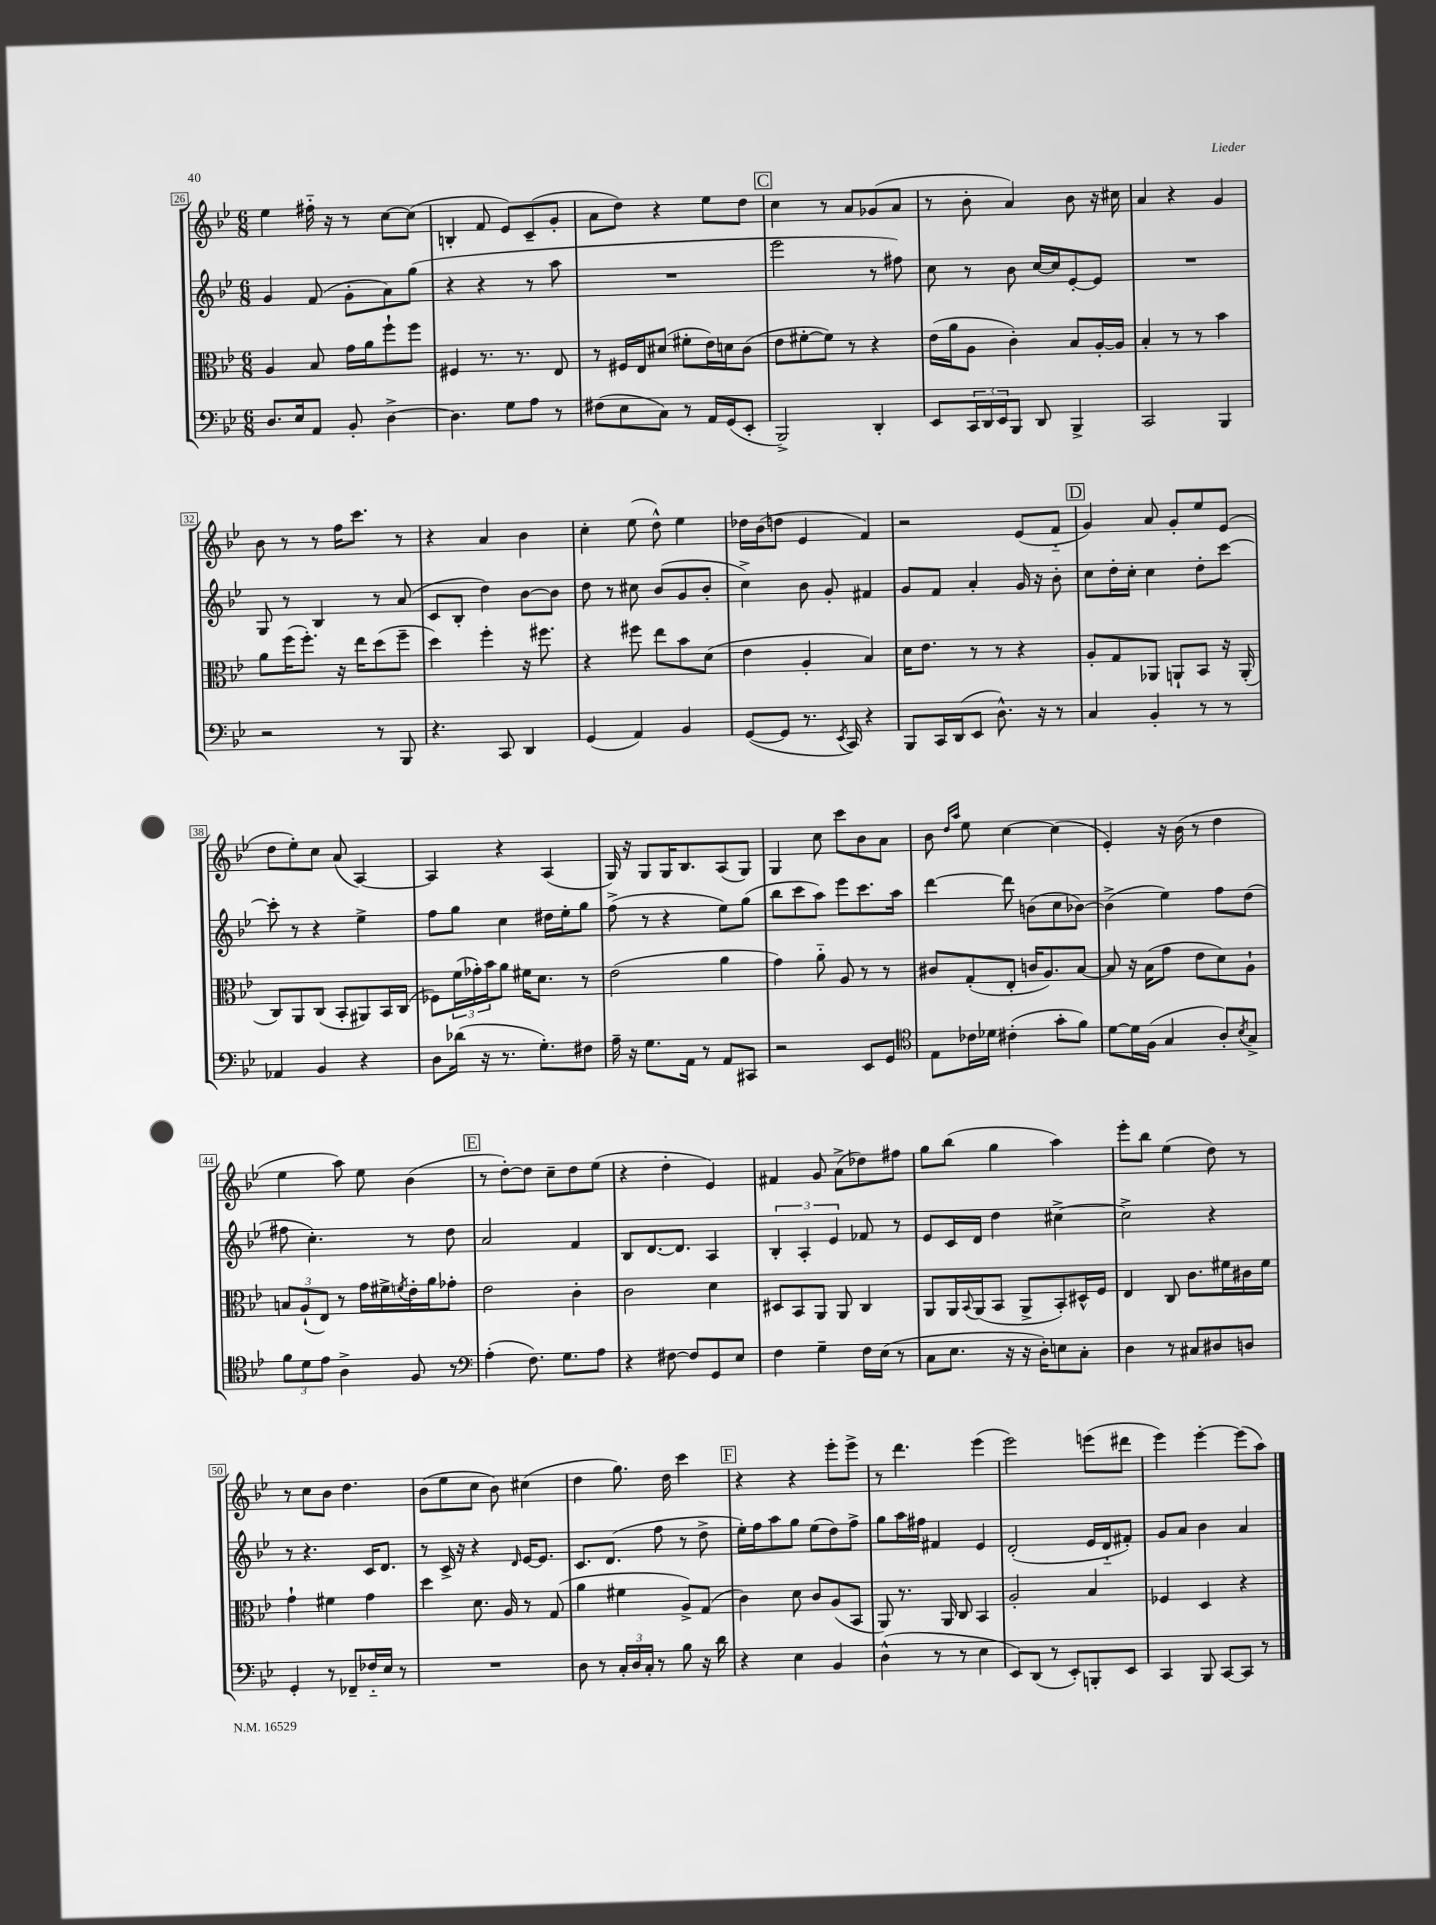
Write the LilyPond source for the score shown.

<<
\new StaffGroup <<
\new Staff = "s0" {
    \clef treble \key bes \major \numericTimeSignature \time 6/8
    ees''4 fis''16-_ r16 r8 c''8~ c''8( |
    b4-. f'8 ees'8) c'8--( g'8-. |
    a'8 d''8) r4 ees''8 d''8 |
    \mark \markup { \box "C" } c''4 r8 a'8 ges'8( a'8 |
    r8 bes'8-. a'4) bes'8 r16 cis''16 |
    a'4 r4 g'4 |
    bes'8 r8 r8 f''16 c'''8. r8 |
    r4 a'4 bes'4 |
    c''4-. ees''8( d''8-^) ees''4 |
    des''16 bes'16( d''8 ees'4 f'4) |
    r2 ees'8( f'8-_ |
    \mark \markup { \box "D" } g'4) a'8 g'8-. ees''8 ees'8( |
    d''8 ees''8-.) c''8 a'8( a4~) |
    a4 r4 a4( |
    g16) r16 g8 g16 bes8. a8( g8) |
    g4 c''8 c'''8 bes'8 a'8 |
    bes'8 \grace { d''16 a''16 } ees''8 c''4~ c''4( |
    ees'4-.) r16 bes'16( r8 d''4 |
    ees''4 a''8) ees''8 bes'4( |
    \mark \markup { \box "E" } r8 d''8~-.) d''8 c''8-- d''8 ees''8( |
    r4 d''4-. ees'4) |
    fis'4 g'8 a'8->( des''8) fis''8 |
    g''8 bes''8( g''4 a''4) |
    ees'''8-. bes''8 ees''4( d''8) r8 |
    r8 c''8 bes'8 d''4. |
    bes'8( ees''8 c''8 bes'8) cis''4( |
    d''4 g''8.) d''16 c'''4 |
    \mark \markup { \box "F" } r4 r4 ees'''8-. ees'''8-> |
    r8 d'''4. ees'''4( |
    ees'''2) e'''8( dis'''8 |
    ees'''4) ees'''4~-. ees'''8( a''8) \bar "|." |
}
\new Staff = "s1" {
    \clef treble \key bes \major \numericTimeSignature \time 6/8
    g'4 f'8( g'8-. a'8) g''8( |
    r4 r4 r8 a''8 |
    R2. |
    \mark \markup { \box "C" } ees'''2 r8 fis''8) |
    c''8 r8 bes'8 c''16~ c''16 ees'8~-. ees'8 |
    R2. |
    g8 r8 bes4 r8 a'8( |
    c'8 bes8-. d''4) bes'8~ bes'8 |
    d''8 r8 cis''8 bes'8( g'8 bes'8-. |
    c''4->) bes'8 g'8-. fis'4 |
    g'8 f'8 a'4-. g'16 r16 bes'8-. |
    \mark \markup { \box "D" } c''8 d''16-. c''16-. c''4 d''8-. c'''8~ |
    c'''8-. r8 r4 ees''4-> |
    f''8 g''8 c''4 dis''16 ees''16-. g''8 |
    f''8->( r8 r4 ees''8) g''8( |
    bes''8 c'''8 a''8) ees'''8 c'''8. a''16 |
    d'''4~ d'''8 b'8( c''8 bes'8~) |
    bes'4->( ees''4) f''8 d''8( |
    fis''8 c''4.-.) r8 d''8 |
    \mark \markup { \box "E" } a'2 f'4 |
    bes8 d'8.~ d'8. a4 |
    \tuplet 3/2 { bes4-. a4-. ees'4 } fes'8 r8 |
    ees'8 c'16 d'16 d''4 cis''4~-> |
    cis''2-> r4 |
    r8 r4. c'16 d'8. |
    r8 c'16-> r16 r4 \grace { d'16 } ees'16~ ees'8. |
    c'8. d'8.( f''8 r8 d''8-> |
    \mark \markup { \box "F" } ees''16-.) f''16 a''8 g''8 ees''8( d''8) f''8-> |
    g''8 a''16 fis''16 fis'4 ees'4 |
    d'2-.( ees'16 d'16-_ fis'8-.) |
    g'8 a'8 bes'4 a'4 \bar "|." |
}
\new Staff = "s2" {
    \clef alto \key bes \major \numericTimeSignature \time 6/8
    a4 bes8 g'16 a'16 f''8-! f''8 |
    fis4 r8. r8. ees8 |
    r8 fis16 ees16 dis'8( fis'8-. ees'16) d'16 c'8( |
    \mark \markup { \box "C" } ees'8 fis'8~-. fis'8) r8 r4 |
    ees'16( a'16 a8 c'4-.) bes8 a16~-. a16 |
    bes4-. r8 r8 bes'4 |
    a'8 f''16( f''8.-.) r16 ees''16 d''8( f''8-- |
    d''4) f''4-. r16 fis''8. |
    r4 fis''8 ees''8 bes'8 d'8( |
    ees'4 a4-. bes4) |
    d'16 ees'8. r8 r8 r4 |
    \mark \markup { \box "D" } a8-. g8 aes,8 a,8-! bes,8 r16 a,16-.( |
    c8) a,8 c8( bes,8-. ais,8) bes,16 c16( |
    fes8) \tuplet 3/2 { f'16( ges'16-.) bes'16 } a'8 fis'16 d'8. r8 |
    ees'2( a'4 |
    g'4) a'8-_ a8 r8 r8 |
    cis'8 g8-.( ees8-. c'16 a8.) bes8~ |
    bes8 r16 bes16( g'8 ees'8 d'8) a8-! |
    \tuplet 3/2 { b8 a8-!( ees8) } r8 g'16 fis'16-> \acciaccatura { f'8 } ees'16-. a'16 ges'8-. |
    \mark \markup { \box "E" } ees'2 c'4-. |
    c'2 d'4 |
    dis8 bes,8 a,8 a,8 c4 |
    a,8 a,16 \appoggiatura { bes,8 } a,16( bes,8 a,8-> bes,8-.) dis16-^ f16 |
    ees4 c8 c'8. fis'16 cis'16 fis'16 |
    g'4-! fis'4 g'4 |
    d''4 d'8. a16 r8 g8( |
    a'4 fis'4 a8->) g8( |
    \mark \markup { \box "F" } c'4) d'8 c'8 a8( bes,8 |
    a,8) r8. a,16 c8 bes,4 |
    a2-. bes4 |
    fes4 d4 r4 \bar "|." |
}
\new Staff = "s3" {
    \clef bass \key bes \major \numericTimeSignature \time 6/8
    d8. ees16 a,8 bes,8-. d4~-> |
    d4. g8 a8 r8 |
    fis8( ees8 c8) r8 a,16 g,16( ees,8-. |
    \mark \markup { \box "C" } bes,,2->) d,4-. |
    ees,8 \tuplet 3/2 { c,16 d,16 ees,16 } bes,,8 d,8 bes,,4-> |
    c,2 bes,,4 |
    r2 r8 bes,,8 |
    r4. c,8 d,4 |
    g,4( a,4) bes,4 |
    g,8~( g,8 r8. \acciaccatura { ees,8 } c,16) r4 |
    bes,,8 c,16 d,16( ees,8 d8.-^) r16 r8 |
    \mark \markup { \box "D" } c4 bes,4-. r8 r8 |
    aes,4 bes,4 r4 |
    d8 des'16( r16 r8. g8.-.) fis8 |
    a16-- r16 g8. a,16 r8 a,8 cis,8 |
    r2 ees,8 g,8 |
    \clef tenor ees8 ces'16 des'16 cis'4-.( g'8-. f'8) |
    d'8~ d'16 f16( g4 a8-.) \acciaccatura { bes8 } g8-> |
    \tuplet 3/2 { f'8 d'8 ees'8 } a4-> f8 r8 |
    \mark \markup { \box "E" } \clef bass a4-.( f8.) g8. a8 |
    r4 fis8~ fis8 g,8 ees8 |
    f4 g4-- f16 ees16( r8 |
    c8 ees8. r16 r16 d16-.) e8 c8-. |
    d4 r8 cis8 dis8 d8 |
    g,4-. r8 fes,8-- fes16-_ ees16 r8 |
    R2. |
    d8 r8 \tuplet 3/2 { c16-. d16 c16-. } r8 bes8 r16 d'16 |
    \mark \markup { \box "F" } r4 ees4 bes,4 |
    d4-^( r8 r8 ees4 |
    ees,8) d,8( r8 ees,8-.) b,,8-. ees,8 |
    c,4 bes,,8 c,8~ c,8 r8 \bar "|." |
}
>>
>>
\layout { \context { \Score currentBarNumber = #26 \override BarNumber.stencil = #(make-stencil-boxer 0.1 0.3 ly:text-interface::print) } }
